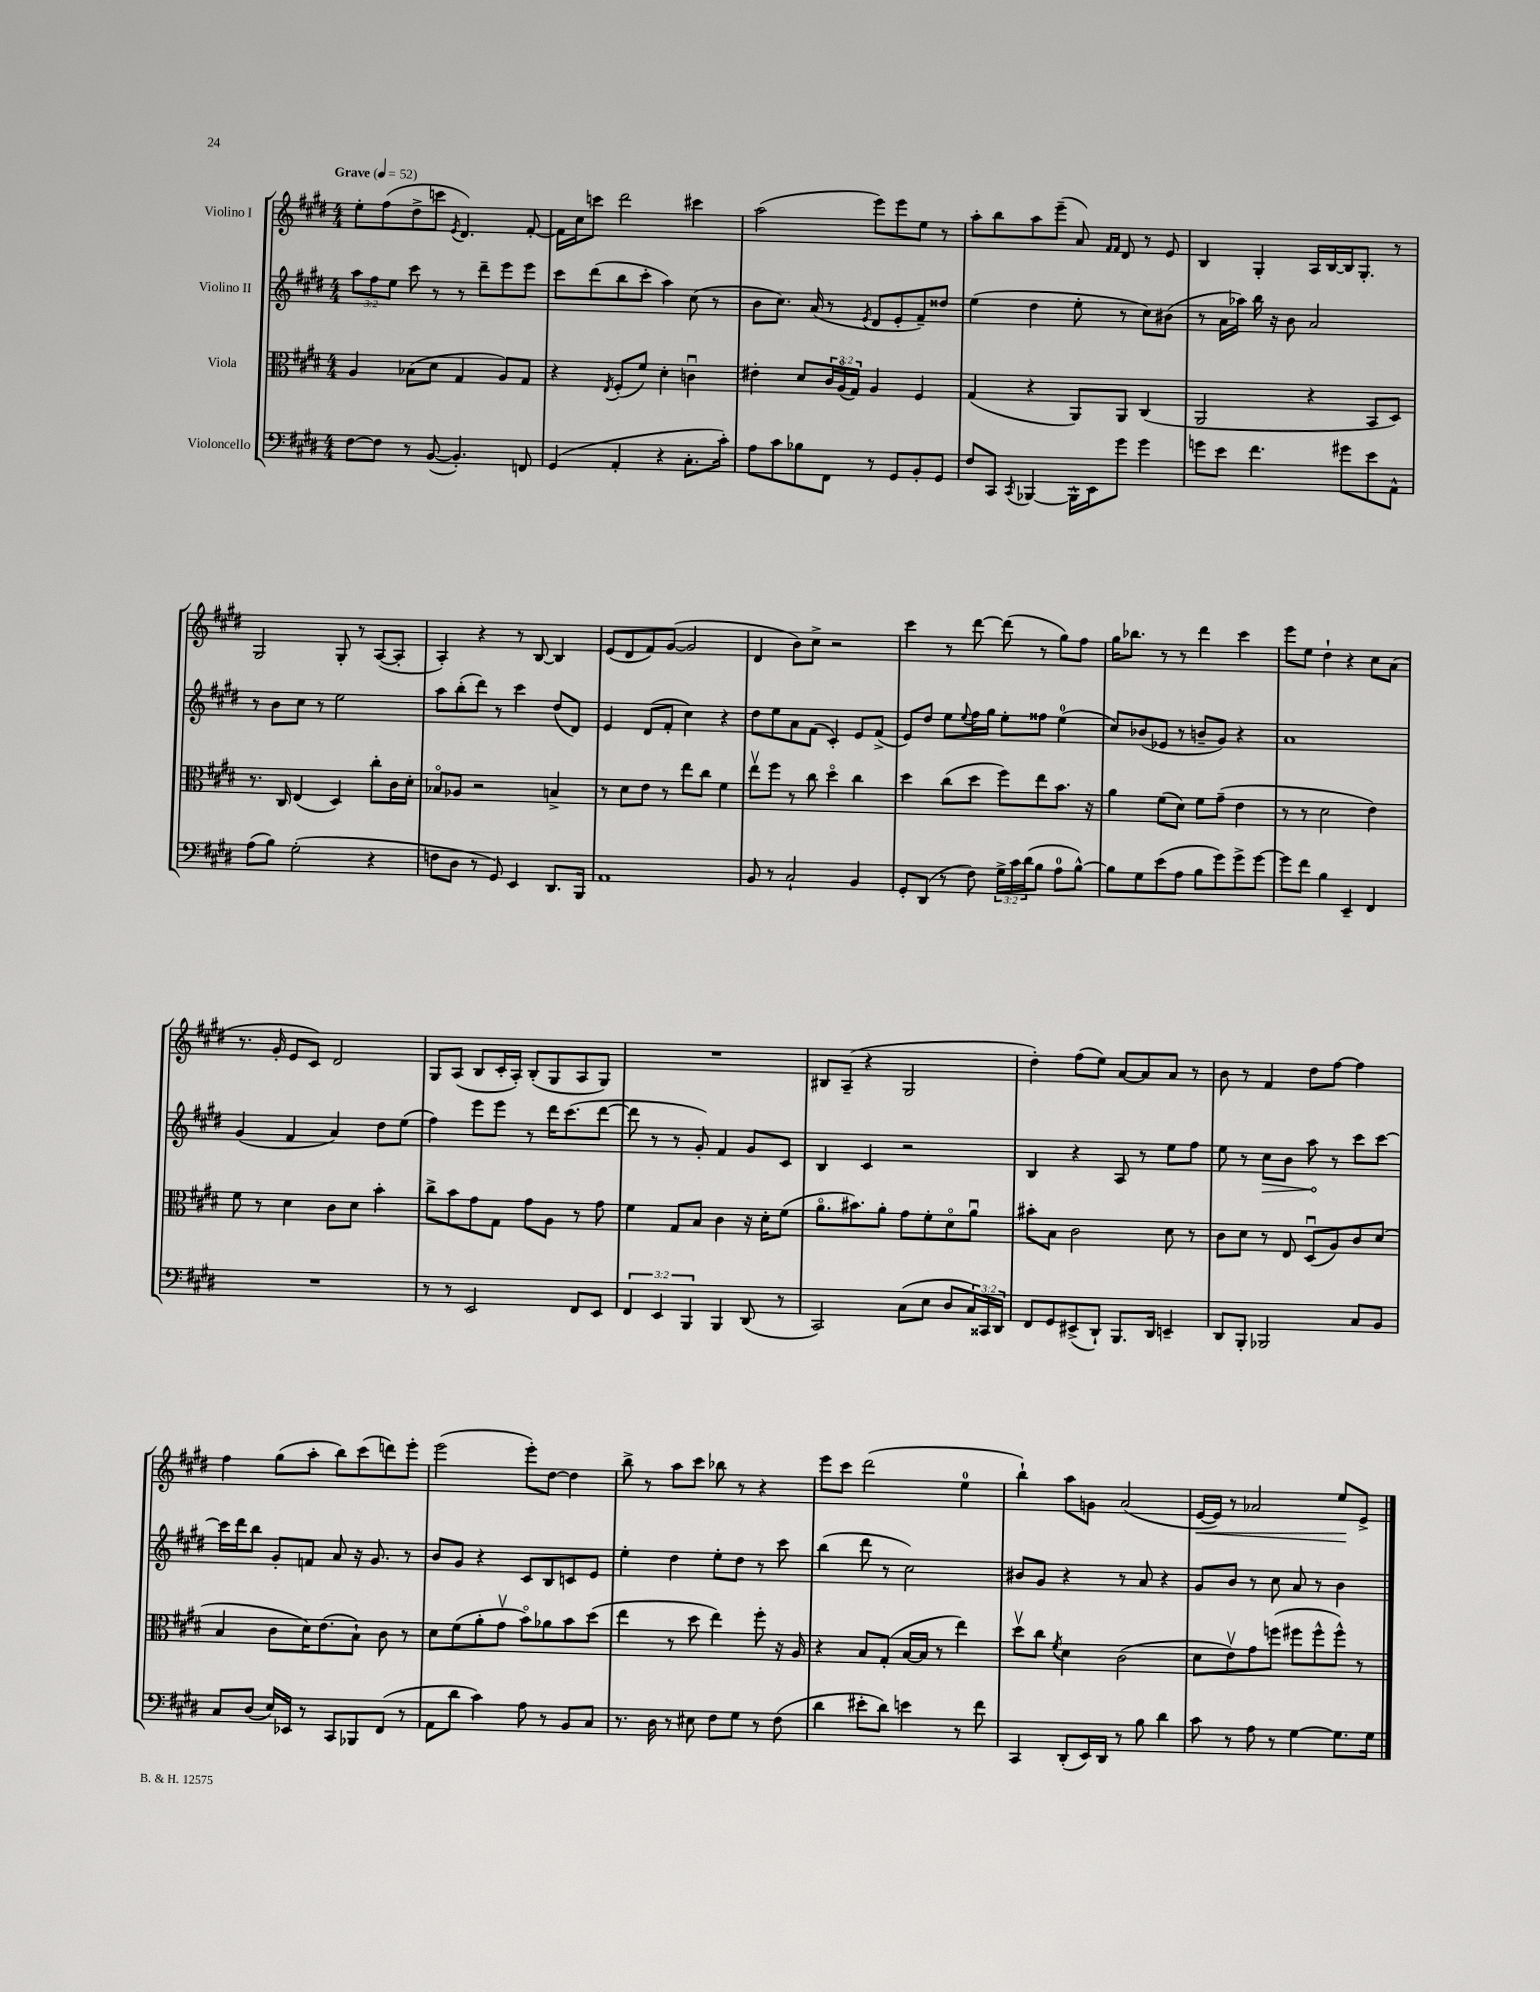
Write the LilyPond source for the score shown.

<<
\new StaffGroup <<
\new Staff = "s0" \with { instrumentName = "Violino I" } {
    \clef treble \key e \major \numericTimeSignature \time 4/4 \tempo "Grave" 4 = 52
    e''8-. fis''8( dis''8-> c'''8 \acciaccatura { e'8 } dis'4.) fis'8~-. |
    fis'16 cis''16 c'''8 dis'''2 cis'''4 |
    a''2( e'''8) e'''8 e''8 r8 |
    a''8-. b''8 a''8 e'''8--( a'8) \grace { fis'16 fis'16 } dis'8 r8 e'8 |
    b4 gis4-. a16 b16~ b16 gis8.-. r8 |
    gis2 gis8-. r8 a8~( a8-. |
    a4-.) r4 r8 b8~ b4 |
    e'8( dis'8 fis'8) gis'8~( gis'2 |
    dis'4 b'8) cis''8-> r2 |
    cis'''4 r8 dis'''8~ dis'''8( r8 gis''8) fis''8 |
    gis''16 bes''8. r8 r8 dis'''4 cis'''4 |
    e'''8 e''8 dis''4-! r4 cis''8 a'8( |
    r8. gis'16-. e'8 cis'8) dis'2 |
    gis8 a8( b8 cis'16-. a16-.) b8-.( gis8 a8 gis8) |
    R1 |
    bis8 a8--( r4 gis2 |
    dis''4-.) fis''8( e''8) a'8~ a'8 a'8 r8 |
    b'8 r8 fis'4 dis''8 fis''8~ fis''4 |
    fis''4 gis''8( a''8-. b''8) cis'''8( d'''8) e'''8-. |
    e'''2( e'''8-.) dis''8~ dis''4 |
    b''8-> r8 a''8 cis'''8 bes''8 r8 r4 |
    e'''8 cis'''8 dis'''2( e''4-0 |
    b''4-!) a''8 g'8 a'2( |
    e'16~\< e'16) r8 aes'2 e''8\! e'8-> \bar "|." |
}
\new Staff = "s1" \with { instrumentName = "Violino II" } {
    \clef treble \key e \major \numericTimeSignature \time 4/4 \override Staff.TupletNumber.text = #tuplet-number::calc-fraction-text
    \tuplet 3/2 { a''8 fis''8 e''8 } cis'''8 r8 r8 dis'''8-- e'''8 e'''8 |
    cis'''8 dis'''8( b''8 cis'''8-. a''4) cis''8( r8 |
    b'8 cis''8.) a'16( r8 \acciaccatura { e'8 } dis'8 e'8-. fis'8--) disis''8 |
    e''4( dis''4 e''8-. r8 cis''8) bis'8( |
    r8 a'16 aes''16) b''16 r16 b'8 a'2 |
    r8 b'8 cis''8 r8 e''2 |
    a''8 b''8-.( dis'''8) r8 cis'''4 dis''8( dis'8) |
    e'4 dis'8( fis'8-. cis''4) r4 |
    dis''8 e''8 a'8 fis'8( cis'4-.) e'8 fis'8->( |
    e'8) dis''8 e''8 \appoggiatura { e''8 } fis''16 gis''16 e''8-. fisis''8 e''4-0( |
    cis''8) bes'8( ees'8 r8 b'8-- gis'8) r4 |
    a'1 |
    gis'4( fis'4 a'4) dis''8 e''8( |
    fis''4) e'''8 e'''8 r8 dis'''16 cis'''8.( dis'''8~ |
    dis'''8 r8 r8 gis'8-.) fis'4 gis'8 cis'8 |
    b4 cis'4 r2 |
    b4 r4 a8 r8 e''8 fis''8 |
    e''8 r8 \once \override Hairpin.circled-tip = ##t cis''8\> b'8 a''8\! r8 cis'''8 cis'''8~ |
    cis'''16 dis'''16 b''8 gis'8-. f'8 a'8 r16 gis'8. r8 |
    b'8 gis'8 r4 cis'8 b8 c'8 e'8 |
    e''4-. dis''4 e''8-. dis''8 r8 cis'''8 |
    b''4( dis'''8 r8 cis''2) |
    bis'8 gis'8 r4 r8 a'8 r4 |
    gis'8 b'8 r8 cis''8 a'8 r8 b'4 \bar "|." |
}
\new Staff = "s2" \with { instrumentName = "Viola" } {
    \clef alto \key e \major \numericTimeSignature \time 4/4 \override Staff.TupletNumber.text = #tuplet-number::calc-fraction-text
    a4 bes8( dis'8 gis4 a8) gis8 |
    r4 \acciaccatura { e8 } fis8-.( fis'8) dis'4-. c'4\downbow |
    eis'4-. dis'8 \tuplet 3/2 { cis'16 a16\flageolet( gis16) } a4 fis4 |
    gis4( r4 a,8) a,8 cis4( |
    a,2 r4 b,8 dis8) |
    r8. cis16 e4( dis4) cis''8-. cis'16 dis'16-. |
    bes8\flageolet aes8 r2 b4-> |
    r8 dis'8 e'8 r8 e''8 cis''8 fis'4 |
    e''8\upbow fis''8 r8 cis''8 dis''4\flageolet cis''4 |
    dis''4 cis''8( dis''8 fis''8) e''8 b'8. r16 |
    a'4 fis'8( dis'8) fis'8 gis'8--( e'4 |
    r8 r8 dis'2 e'4) |
    fis'8 r8 dis'4 cis'8 dis'8 b'4-. |
    cis''8-> b'8 gis'8 gis8 gis'8 a8 r8 gis'8 |
    fis'4 gis8 b8 cis'4 r16 dis'16-. fis'8( |
    a'8.\flageolet bis'8.) a'8-. gis'8 fis'8-. dis'8\flageolet a'8\downbow |
    bis'8-. b8 cis'2 dis'8 r8 |
    cis'8 dis'8 r8 e8 dis8\downbow( a8) cis'8 dis'8( |
    b4 cis'8 dis'16) e'8.( b8-!) cis'8 r8 |
    dis'8 fis'8( a'8-. gis'8\upbow b'8\flageolet) aes'8 b'8 dis''8( |
    e''4 r8 dis''8 e''4) fis''8-. r16 a16 |
    r4 b8 gis8-.( b16~ b16 r8 e''4) |
    dis''8\upbow cis''8 \acciaccatura { fis'8 } dis'4 cis'2( |
    dis'8 e'8\upbow) gis'8 f''8( fis''8 fis''8-^ fis''8-^) r8 \bar "|." |
}
\new Staff = "s3" \with { instrumentName = "Violoncello" } {
    \clef bass \key e \major \numericTimeSignature \time 4/4 \override Staff.TupletNumber.text = #tuplet-number::calc-fraction-text
    fis8~ fis8 r8 b,8~( b,4.-.) f,8 |
    gis,4( a,4-. r4 cis8.-. cis'16-.) |
    a8 cis'8 bes8 fis,8 r8 gis,8 b,8-. gis,8 |
    fis8 cis,8 \acciaccatura { cis,8 } bes,,4~ bes,,16-^ e,16 gis'8 gis'4 |
    g'8 e'8 fis'4. gis'8 e'8 a,8-^ |
    a8( b8) gis2-.( r4 |
    f8 dis8 r8 gis,8) e,4 dis,8. b,,16 |
    a,1 |
    b,8 r8 cis2-! b,4 |
    gis,8-. dis,8( r8 fis8) \tuplet 3/2 { gis16-> cis'16 dis'16( } b8 a8-0 b8~-^) |
    b8 gis8 e'8( a8 b8 gis'8) gis'8-> gis'8~ |
    gis'8 fis'8 b4 e,4-- fis,4 |
    R1 |
    r8 r8 e,2 fis,8 e,8 |
    \tuplet 3/2 { fis,4 e,4 b,,4 } b,,4 dis,8( r8 |
    cis,2) cis8( e8 dis8 \tuplet 3/2 { cis16) cisis,16 dis,16 } |
    fis,8 gis,8 eis,8->( dis,8-!) b,,8. dis,16 e,4-- |
    dis,8 b,,8-. bes,,2 cis8 b,8 |
    cis8 dis8( e16) ees,16 r8 cis,8 bes,,8 fis,8( r8 |
    a,8 dis'8 cis'4) a8 r8 b,8 cis8 |
    r8. dis16 r8 eis8 fis8 gis8 r8 fis8( |
    dis'4 eis'8-. dis'8) e'4 r8 fis'8 |
    cis,4 dis,8-.( e,16) dis,16 r8 b8 dis'4 |
    cis'8 r8 a8 r8 gis4~ gis8. gis16 \bar "|." |
}
>>
>>
\layout { \context { \Score \remove "Bar_number_engraver" } }
